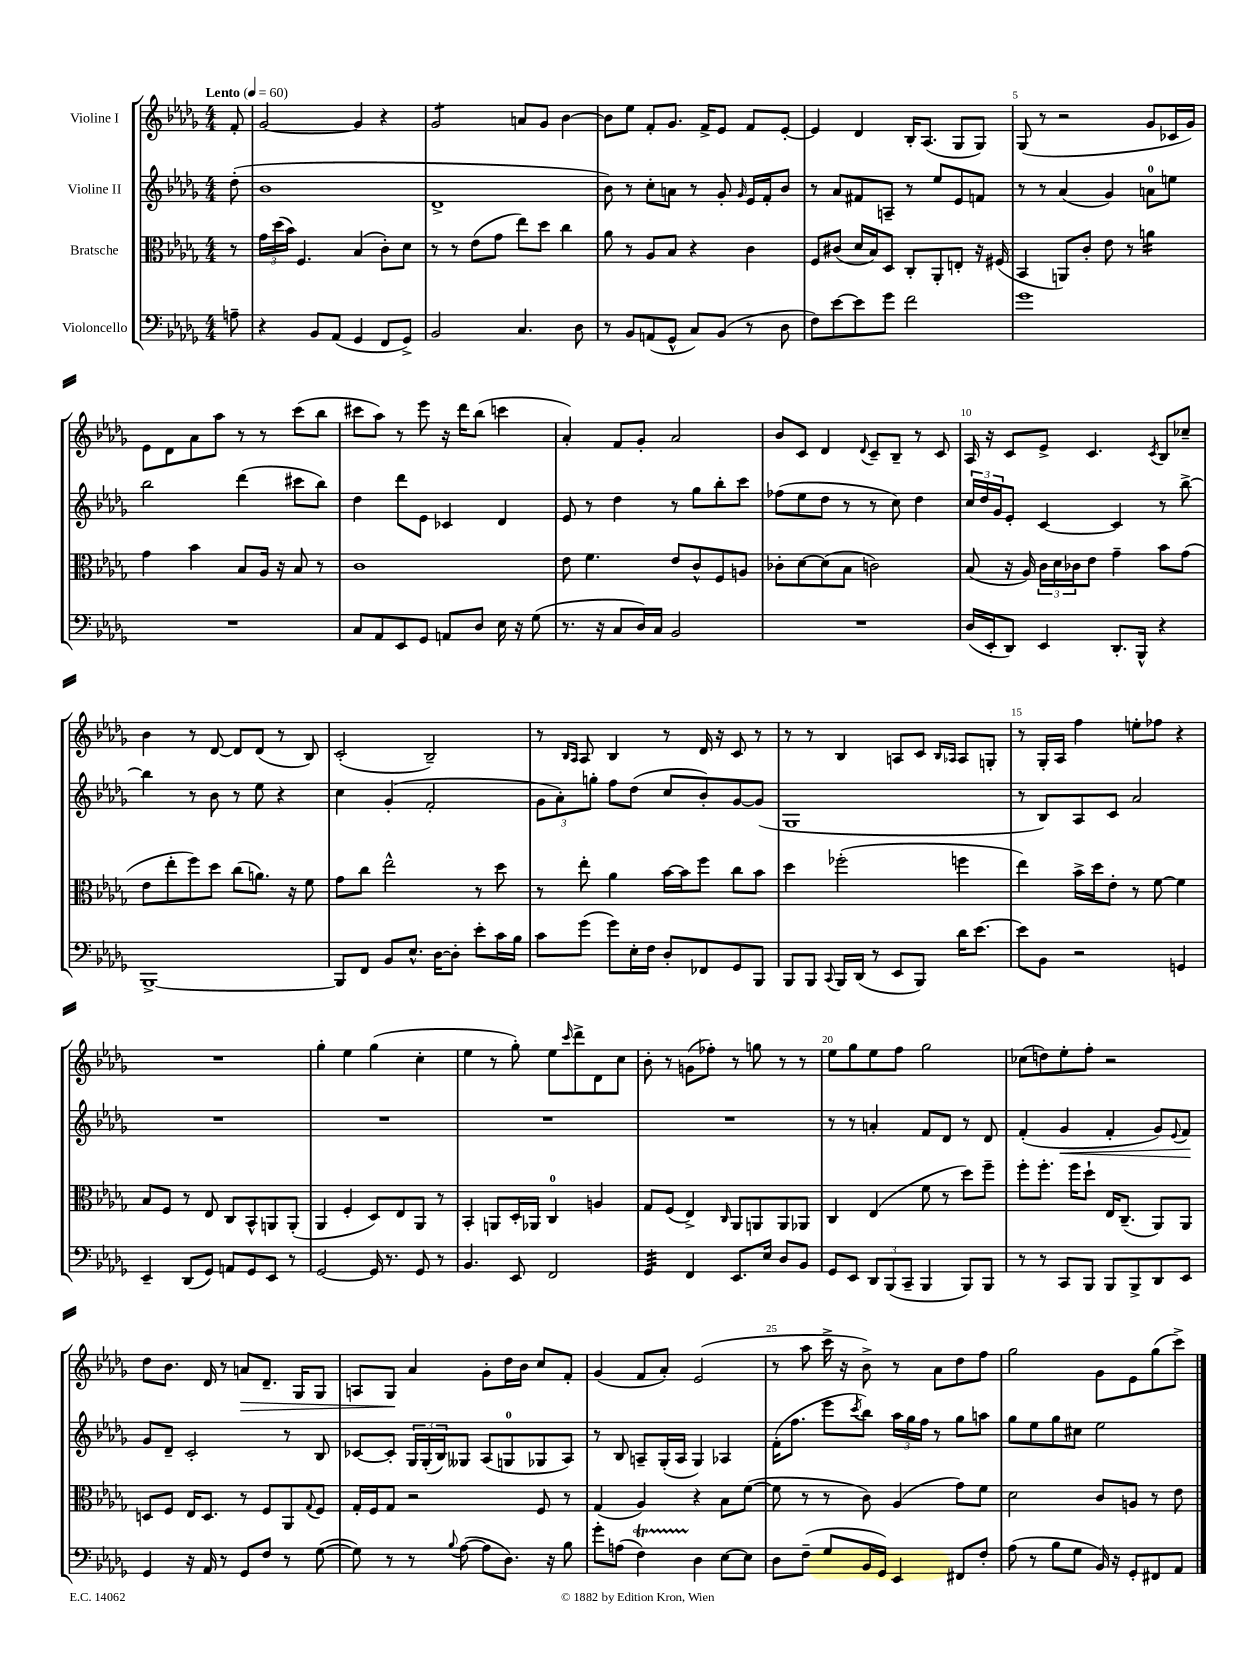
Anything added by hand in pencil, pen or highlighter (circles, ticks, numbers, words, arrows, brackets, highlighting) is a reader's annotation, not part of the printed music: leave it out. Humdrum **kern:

**kern	**kern	**kern	**dynam	**kern	**dynam
*part4	*part3	*part2	*part2	*part1	*part1
*staff4	*staff3	*staff2	*staff2	*staff1	*staff1
*I"Violoncello	*I"Bratsche	*I"Violine II	*	*I"Violine I	*
*clefF4	*clefC3	*clefG2	*	*clefG2	*
*k[b-e-a-d-g-]	*k[b-e-a-d-g-]	*k[b-e-a-d-g-]	*	*k[b-e-a-d-g-]	*
*M4/4	*M4/4	*M4/4	*	*M4/4	*
*MM60	*MM60	*MM60	*	*MM60	*
=	=	=	=	=	=
!	!	!	!	!LO:TX:a:B:t=Lento	!
8An~\	8r	(8dd-'\	.	8f'/	.
=1	=1	=1	=1	=1	=1
4r	24g-\LL	1b-	.	[2g-/	.
.	(24dd-\	.	.	.	.
.	24b-\JJ)	.	.	.	.
.	4.F/	.	.	.	.
8BB-/L	.	.	.	.	.
(8AA-/J	.	.	.	.	.
4GG-/	(4B-/	.	.	4g-/]	.
8FF/L	8c'\L)	.	.	4r	.
8GG-^/J)	8d-\J	.	.	.	.
=2	=2	=2	=2	=2	=2
*	*	*	*	*tremolo	*
2BB-/	8r	1d-^	.	8g-/L	.
.	8r	.	.	8g-/	.
.	(8e-\L	.	.	8g-/	.
.	8g-\J	.	.	8g-/J	.
*	*	*	*	*Xtremolo	*
4.C/	8ee-\L)	.	.	8an/L	.
.	8dd-\J	.	.	8g-/J	.
.	4cc\	.	.	[4b-\	.
8D-\	.	.	.	.	.
=3	=3	=3	=3	=3	=3
8r	8a-\	8b-\)	.	8b-\L]	.
8BB-/L	8r	8r	.	8ee-\J	.
(8AAn/	8A-/L	8cc'\L	.	8f'/L	.
8GG-^^/J	8B-/J	8an\J	.	8.g-/J	.
8C/L)	4r	8r	.	.	.
.	.	.	.	16f^/KL	.
(8BB-/J	.	8g-'/	.	8e-/J	.
.	.	16qqg-/	.	.	.
8r	4c\	16e-/LL	.	8f/L	.
.	.	16f'/J	.	.	.
8D-\	.	8b-/J	.	[8e-'/J	.
=4	=4	=4	=4	=4	=4
8F\L)	8F/L	8r	.	4e-/]	.
[8e-\	(8c#X/J	8a-/L	.	.	.
8e-\]	16d-/LL	8f#X/	.	4d-/	.
.	16B-/J)	.	.	.	.
8g-\J	8D-/J	8An~/J	.	.	.
2f\	8C'/L	8r	.	16B-'/KL	.
.	.	.	.	(8.A-/J	.
.	8AA-'/	8ee-/L	.	.	.
.	8En'/J	8e-/	.	8G-/L	.
.	16r	8fn/J	.	8G-/J)	.
.	(16F#X/	.	.	.	.
=5	=5	=5	=5	=5	=5
1g-	4BB-/	8r	.	(8G-/	.
.	.	8r	.	8r	.
.	8AAn/L)	(4a-/	.	2r	.
.	8c'/J	.	.	.	.
.	8e-\	4g-/)	.	.	.
.	8r	.	.	.	.
*	*tremolo	*	*	*	*
.	16an\LL	8an\L	.	8g-/L	.
.	16an\	.	.	.	.
.	16an\	8een\J	.	16c-X/L	.
.	16an\JJ	.	.	16g-/JJ)	.
*	*Xtremolo	*	*	*	*
!!LO:LB:g=z
=6	=6	=6	=6	=6	=6
1r	4g-\	2bb-\	.	8e-\L	.
.	.	.	.	8d-\	.
.	4b-\	.	.	8a-\	.
.	.	.	.	8aa-\J	.
.	8B-/L	(4ddd-\	.	8r	.
.	16A-/Jk	.	.	8r	.
.	16r	.	.	.	.
.	8B-/	8ccc#X\L	.	(8ccc\L	.
.	8r	8bb-\J)	.	8bb-\J	.
=7	=7	=7	=7	=7	=7
8C/L	1c	4dd-\	.	8ccc#X\L	.
8AA-/	.	.	.	8aa-\J)	.
8EE-/	.	8ddd-\L	.	8r	.
8GG-/J	.	8e-\J	.	8eee-\	.
8AAn/L	.	4c-X/	.	16r	.
.	.	.	.	16ddd-\KL	.
8D-/J	.	.	.	(8bb-\J	.
16E-\	.	4d-/	.	4cccn\	.
16r	.	.	.	.	.
(8G-\	.	.	.	.	.
=8	=8	=8	=8	=8	=8
8.r	8e-\	8e-/	.	4a-'/)	.
.	4.f\	8r	.	.	.
16r	.	.	.	.	.
8C/L	.	4dd-\	.	8f/L	.
16D-/L)	.	.	.	8g-'/J	.
16C/JJ	.	.	.	.	.
2BB-/	8e-/L	8r	.	2a-/	.
.	8c^^/	8gg-\L	.	.	.
.	8F/	8bb-'\	.	.	.
.	8An/J	8ccc\J	.	.	.
=9	=9	=9	=9	=9	=9
1r	8c-X'\L	(8ff-X\L	.	8b-/L	.
.	[8d-\	8ee-\	.	8c/J	.
.	(8d-\]	8dd-\J	.	4d-/	.
.	8B-\J	8r	.	.	.
.	.	.	.	8qqd-/	.
.	2cn\)	8r	.	8c~/L	.
.	.	8cc\)	.	8B-~/J	.
.	.	4dd-\	.	8r	.
.	.	.	.	8c/	.
=10	=10	=10	=10	=10	=10
(16D-/LL	(8B-/	24cc/LL	.	16A-/	.
.	.	24dd-/	.	.	.
16EE-'/J	.	.	.	16r	.
.	.	24g-/J	.	.	.
8DD-/J)	16r	8e-'/J	.	8c/L	.
.	16A-/)	.	.	.	.
4EE-/	24c\LL	[4c/	.	8e-^/J	.
.	24d-\	.	.	.	.
.	24c-X\J	.	.	.	.
.	8e-\J	.	.	4.c/	.
8.DD-'/L	4g-~\	4c/]	.	.	.
16BBB-^^/Jk	.	.	.	.	.
.	.	.	.	8qc/	.
4r	8b-\L	8r	.	8B-/L	.
.	(8g-\J	[8bb-^\	.	8cc-X~/J	.
!!LO:LB:g=z
=11	=11	=11	=11	=11	=11
[1BBB-^	8e-\L	4bb-\]	.	4b-\	.
.	8ee-'\	.	.	.	.
.	8ff\)	8r	.	8r	.
.	8dd-\J	8b-\	.	[8d-/	.
.	(8cc\L	8r	.	8d-/L]	.
.	8.an\J)	8ee-\	.	(8d-/J	.
.	.	4r	.	8r	.
.	16r	.	.	.	.
.	8f\	.	.	8B-/)	.
=12	=12	=12	=12	=12	=12
8BBB-/L]	8g-\L	4cc\	.	(2c'/	.
8FF/J	8cc\J	.	.	.	.
8BB-/L	2ee-^^\	(4g-'/	.	.	.
8.E-^^/J	.	.	.	.	.
.	.	2f'/	.	2B-~/)	.
[16D-\KL	.	.	.	.	.
8D-'\J]	.	.	.	.	.
8e-'\L	8r	.	.	.	.
16c\L	8dd-\	.	.	.	.
16B-\JJ	.	.	.	.	.
=13	=13	=13	=13	=13	=13
8c\L	8r	12g-\L	.	8r	.
.	.	12a-'\)	.	.	.
.	.	.	.	16qqB-/LL	.
.	.	.	.	16qqA-/JJ	.
(8g-\J	8ee-'\	.	.	8A-/	.
.	.	12ggn'\J	.	.	.
8g-\L)	4a-\	8ff\L	.	4B-/	.
16E-'\L	.	(8dd-\J	.	.	.
16F\JJ	.	.	.	.	.
8D-'/L	[16b-\LL	8cc/L	.	8r	.
.	16b-\J]	.	.	.	.
8FF-X/	8ff\J	8b-'/)	.	16d-/	.
.	.	.	.	16r	.
8GG-/	8cc\L	[8g-/	.	8c/	.
8BBB-/J	8b-\J	(8g-/J]	.	8r	.
=14	=14	=14	=14	=14	=14
8BBB-/L	4dd-\	1G-	.	8r	.
8BBB-/J	.	.	.	8r	.
8qqCC/	.	.	.	.	.
16BBB-/LL	(2ff-X'\	.	.	4B-/	.
(16DD-/JJ	.	.	.	.	.
8r	.	.	.	.	.
8EE-/L	.	.	.	8An/L	.
8BBB-/J)	.	.	.	8c/J	.
.	.	.	.	16qqB-/LL	.
.	.	.	.	16qqA-X/JJ	.
16d-\KL	4ffn\	.	.	8A-/L	.
[8.e-\J	.	.	.	.	.
.	.	.	.	8Gn'/J	.
=15	=15	=15	=15	=15	=15
8e-\L]	4ee-\)	8r	.	8r	.
8BB-\J	.	8B-/L)	.	16G-'/LL	.
.	.	.	.	16A-/JJ	.
2r	16b-^\LL	8A-/	.	4ff\	.
.	16dd-\J	.	.	.	.
.	8e-'\J	8c/J	.	.	.
.	8r	2a-/	.	8een'\L	.
.	[8f\	.	.	8ff-X\J	.
4GGn/	4f\]	.	.	4r	.
!!LO:LB:g=z
=16	=16	=16	=16	=16	=16
4EE-~/	8B-/L	1r	.	1r	.
.	8F/J	.	.	.	.
(8DD-/L	8r	.	.	.	.
8GG-/J)	8E-/	.	.	.	.
8AAn/L	8C/L	.	.	.	.
8GG-/	8BB-^^/	.	.	.	.
8EE-/J	8AAn/	.	.	.	.
8r	(8AA'/J	.	.	.	.
=17	=17	=17	=17	=17	=17
[2GG-/	4AA-/	1r	.	4gg-'\	.
.	4F'/	.	.	4ee-\	.
16GG-/]	8D-/L)	.	.	(4gg-\	.
8.r	.	.	.	.	.
.	8E-/	.	.	.	.
8GG-/	8AA-/J	.	.	4cc'\	.
8r	8r	.	.	.	.
=18	=18	=18	=18	=18	=18
4.BB-/	4BB-'/	1r	.	4ee-\	.
.	8AAn/L	.	.	8r	.
8EE-/	16D-'/L	.	.	8gg-'\)	.
.	16AA-X/JJ	.	.	.	.
2FF/	4C/	.	.	8ee-\L	.
.	.	.	.	16qqccc/	.
.	.	.	.	8ddd-^\	.
.	4An/	.	.	8d-\	.
.	.	.	.	8cc\J	.
=19	=19	=19	=19	=19	=19
*tremolo	*	*	*	*	*
32GG-/LLL	8G-/L	1r	.	8b-'\	.
32GG-/	.	.	.	.	.
32GG-/	.	.	.	.	.
32GG-/	.	.	.	.	.
32GG-/	(8F/J	.	.	8r	.
32GG-/	.	.	.	.	.
32GG-/	.	.	.	.	.
32GG-/JJJ	.	.	.	.	.
*Xtremolo	*	*	*	*	*
4FF/	4E-^/)	.	.	(8gn\L	.
.	.	.	.	8ff-X'\J)	.
.	16qqC/	.	.	.	.
8.EE-/L	8AA-/L	.	.	8r	.
.	8AAn/	.	.	8ggn\	.
16E-/Jk	.	.	.	.	.
8D-/L	8AA/	.	.	8r	.
8BB-/J	8AA-X/J	.	.	8r	.
=20	=20	=20	=20	=20	=20
8GG-/L	4C/	8r	.	8ee-\L	.
8EE-/J	.	8r	.	8gg-\	.
12DD-/L	(4E-/	4an'/	.	8ee-\	.
(12BBB-/	.	.	.	.	.
.	.	.	.	8ff\J	.
12CC~/J	.	.	.	.	.
4BBB-/	8f\	8f/L	.	2gg-\	.
.	8r	8d-/J	.	.	.
8BBB-/L)	8dd-\L)	8r	.	.	.
8BBB-/J	8ff~\J	8d-/	.	.	.
=21	=21	=21	=21	=21	=21
8r	8ff'\L	(4f'/	.	(8cc-X\L	.
8r	8.ff'\J	.	.	8ddn\)	.
!	!	!	!LO:HP:b	!	!
8CC/L	.	4g-/	<	8ee-'\	.
.	16ff\KL	.	.	.	.
8BBB-/J	8dd-`\J	.	.	8ff'\J	.
8BBB-/L	16E-/KL	4f'/	.	2r	.
.	(8.C~/J	.	.	.	.
8BBB-^/	.	.	.	.	.
8DD-/	8AA-/L)	8g-/L)	.	.	.
.	.	8qqe-/	.	.	.
8EE-/J	8AA-/J	8f/J	.	.	.
.	.	.	[	.	.
!!LO:LB:g=z
=22	=22	=22	=22	=22	=22
4GG-/	8Dn/L	8g-/L	.	8dd-\L	.
.	8F/J	8d-~/J	.	8.b-\J	.
16r	16E-/KL	2c'/	.	.	.
16AA-/	8.D/J	.	.	16d-/	.
8r	.	.	.	8r	.
!	!	!	!	!	!LO:HP:b
8GG-/L	8r	.	.	8an/L	>
8F/J	8F/L	.	.	8.d-~/J	.
8r	8AA-/	8r	.	.	.
.	.	.	.	16G-/KL	.
.	8qqG-/	.	.	.	.
([8G-\	8F/J	8B-/	.	8G-/J	.
=23	=23	=23	=23	=23	=23
8G-\])	16G-'/LL	[8c-X/L	.	8An/L	.
.	16F/J	.	.	.	.
8r	8G-/J	8c-'/J]	.	8G-/J	.
8r	2r	24G-/LL	.	4a-/	]
.	.	(24G-'/	.	.	.
.	.	24B-/J)	.	.	.
8qqB-/	.	.	.	.	.
([8A-\	.	8G--X/J	.	.	.
8A-\L]	.	(8A-/L	.	8g-'\L	.
8.D-\J)	.	8Gn/	.	16dd-\L	.
.	.	.	.	16b-\JJ	.
.	8F/	8G-X/	.	8cc/L	.
16r	.	.	.	.	.
8B-\	8r	8A-/J)	.	8f'/J	.
=24	=24	=24	=24	=24	=24
8g-'\L	(4G-/	8r	.	(4g-/	.
(8An\J	.	8B-/	.	.	.
4Ft\)	4A-/)	8An~/L	.	8f/L	.
.	.	(16G-'/L	.	8a-'/J)	.
.	.	16A/JJ	.	.	.
4D-\	4r	4G-/)	.	(2e-/	.
[8E-\L	8B-\L	4A-X/	.	.	.
8E-\J]	([8f\J	.	.	.	.
=25	=25	=25	=25	=25	=25
8D-\L	8f\]	(16f'\KL	.	8r	.
.	.	8.ff\J	.	.	.
(8F~\J	8r	.	.	8aa-\	.
8G-/L	8r	8eee-\L	.	16ccc^\	.
.	.	.	.	16r	.
.	.	8qccc/	.	.	.
16BB-/L	8c\)	8bb-\J)	.	8b-^\)	.
16GG-/JJ)	.	.	.	.	.
4EE-/	(4A-/	24aa-\LL	.	8r	.
.	.	24gg-\	.	.	.
.	.	24ff\JJ	.	.	.
.	.	8r	.	8a-\L	.
8FF#X/L	8g-\L)	8gg-\L	.	8dd-\	.
8F'/J	8f\J	8aan\J	.	8ff\J	.
=26	=26	=26	=26	=26	=26
(8A-\	2d-\	8gg-\L	.	2gg-\	.
8r	.	8ee-\	.	.	.
8B-\L	.	8gg-\	.	.	.
8G-\J	.	8cc#X\J	.	.	.
16BB-/)	8c/L	2ee-\	.	8g-\L	.
16r	.	.	.	.	.
8GG-'/L	8An/J	.	.	8e-\	.
8FF#X/	8r	.	.	(8gg-\	.
8AA-/J	8e-\	.	.	8ccc^\J)	.
==	==	==	==	==	==
*-	*-	*-	*-	*-	*-
